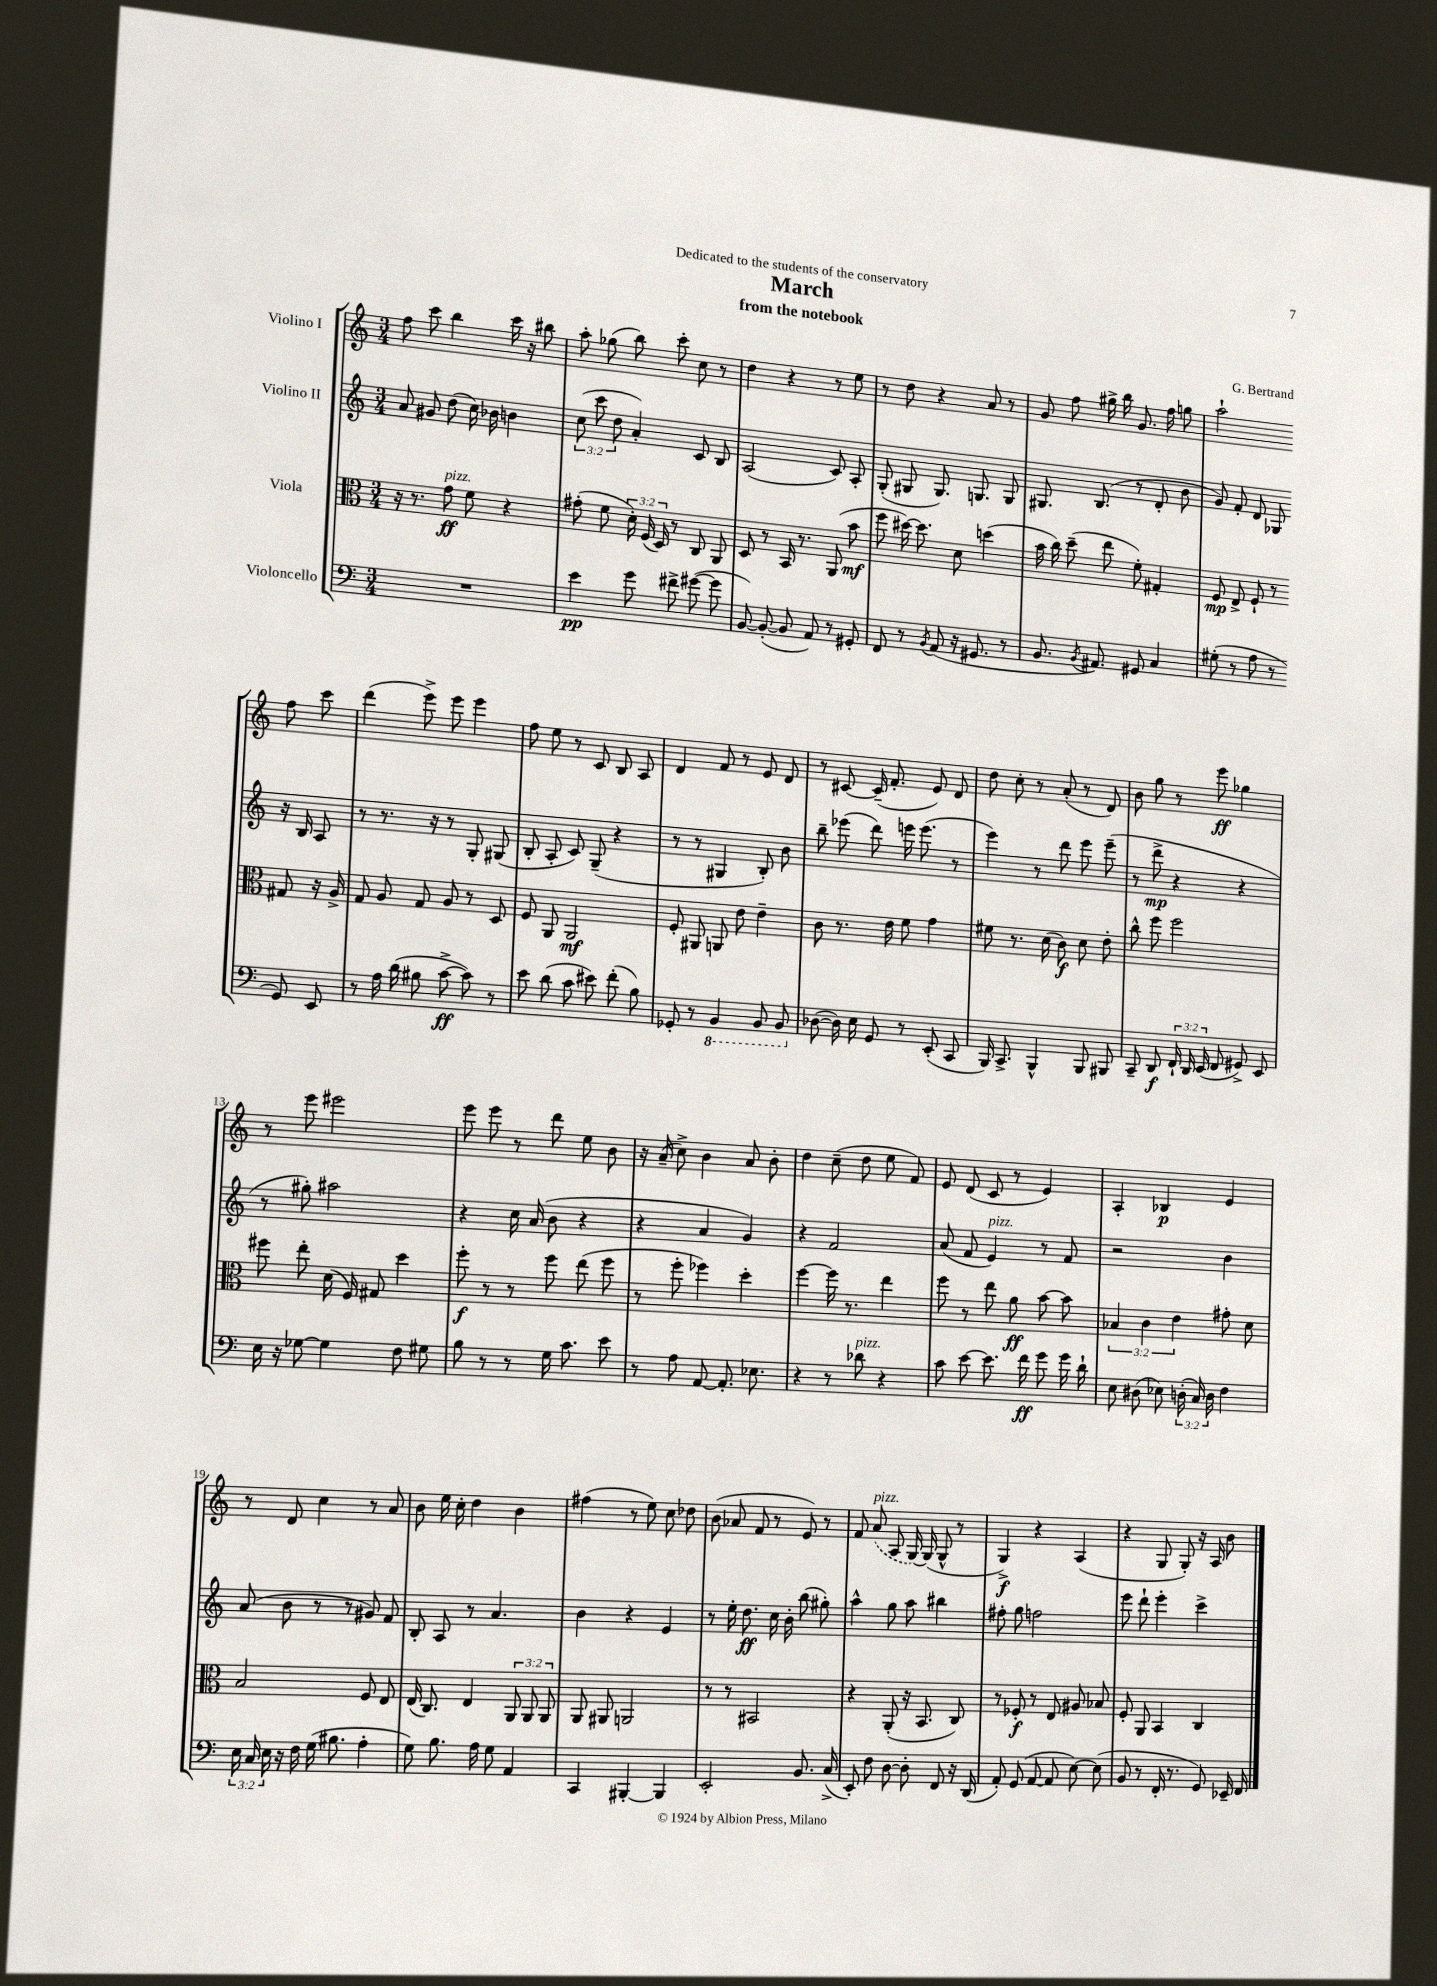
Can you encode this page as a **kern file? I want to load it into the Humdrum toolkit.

**kern	**dynam	**kern	**dynam	**kern	**dynam	**kern	**dynam
*part4	*part4	*part3	*part3	*part2	*part2	*part1	*part1
*staff4	*staff4	*staff3	*staff3	*staff2	*staff2	*staff1	*staff1
*I"Violoncello	*	*I"Viola	*	*I"Violino II	*	*I"Violino I	*
*clefF4	*	*clefC3	*	*clefG2	*	*clefG2	*
*k[]	*	*k[]	*	*k[]	*	*k[]	*
*M3/4	*	*M3/4	*	*M3/4	*	*M3/4	*
=1	=1	=1	=1	=1	=1	=1	=1
2.r	.	16r	.	8a/	.	8ff\	.
.	.	8.r	.	.	.	.	.
.	.	.	.	8g#X/	.	8ccc\	.
!	!	!LO:TX:a:i:t=pizz.	!	!	!	!	!
.	.	8g\	ff	(8dd\	.	4bb\	.
.	.	8f\	.	16cc\)	.	.	.
.	.	.	.	16b-X\	.	.	.
.	.	4r	.	4bn\	.	16ccc\	.
.	.	.	.	.	.	16r	.
.	.	.	.	.	.	8bb#X\	.
=2	=2	=2	=2	=2	=2	=2	=2
4e\	pp	(8g#X'\	.	(12cc\	.	8aa'\	.
.	.	.	.	12ccc\	.	.	.
.	.	8f\	.	.	.	(8gg-X\	.
.	.	.	.	12dd\	.	.	.
8g\	.	24d'\)	.	4a'/)	.	8bb\)	.
.	.	(24F/	.	.	.	.	.
.	.	24D/)	.	.	.	.	.
8f#X^\	.	8r	.	.	.	8ccc'\	.
([8g#X\	.	8C/	.	8c/	.	8cc\	.
8g#\]	.	8AA/	.	8B/	.	8r	.
=3	=3	=3	=3	=3	=3	=3	=3
[8BB/)	.	8D/	.	(2A/	.	4dd\	.
(8BB'/_	.	8r	.	.	.	.	.
8BB/]	.	16BB/	.	.	.	4r	.
.	.	8.r	.	.	.	.	.
8AA/)	.	.	.	.	.	.	.
8r	.	(8AA/	.	8c/)	.	8r	.
8GG#X'/	.	8b\	mf	8A'/	.	8ee\	.
=4	=4	=4	=4	=4	=4	=4	=4
8FF/	.	8ff\	.	(8G'/	.	8r	.
8r	.	[16dd#X\)	.	8G#X/	.	8dd\	.
.	.	8.dd#\]	.	.	.	.	.
8qBB/	.	.	.	.	.	.	.
(8AA/	.	.	.	8.G#/)	.	4r	.
16r	.	8d\	.	.	.	.	.
8.GG#X/	.	.	.	8.Gn/	.	.	.
.	.	(4ddn\	.	.	.	8a/	.
8r	.	.	.	8G/	.	8r	.
=5	=5	=5	=5	=5	=5	=5	=5
8.BB/	.	16b\	.	8.G#X/	.	8g/	.
.	.	16cc\)	.	.	.	.	.
.	.	(8dd~\	.	.	.	8ff\	.
8qBB/	.	.	.	.	.	.	.
8.AA#X/)	.	.	.	(8.B/	.	.	.
.	.	8ee\	.	.	.	16gg#X^\	.
.	.	.	.	.	.	16bb\	.
8GG#X/	.	8f'\)	.	8r	.	8.g/	.
4C/	.	4G#X'/	.	8d'/	.	.	.
.	.	.	.	.	.	16ff\	.
.	.	.	.	8b\	.	8ggn\	.
=6	=6	=6	=6	=6	=6	=6	=6
(8G#X'\	.	8F/	mp	8g/)	.	2aa`\	.
8r	.	8E^/	.	8f'/	.	.	.
8A\	.	8F`/	.	8d/	.	.	.
8r	.	8r	.	8G-X/	.	.	.
8GG/)	.	8G#X/	.	16r	.	8ff\	.
.	.	.	.	16B/	.	.	.
8EE/	.	16r	.	8A/	.	8ccc\	.
.	.	16A^/	.	.	.	.	.
!!LO:LB:g=z
=7	=7	=7	=7	=7	=7	=7	=7
8r	.	8G/	.	8r	.	(4ddd\	.
16A\	.	8A/	.	8.r	.	.	.
(16d\	.	.	.	.	.	.	.
8B#X\	.	8G/	.	.	.	8eee^\)	.
.	.	.	.	16r	.	.	.
[8c^\	ff	8A/	.	8r	.	8eee\	.
8c\])	.	8r	.	8G'/	.	4eee\	.
8r	.	8D/	.	(8G#X/	.	.	.
=8	=8	=8	=8	=8	=8	=8	=8
8e\	.	8F/	.	8B'/	.	8ff\	.
(8d\	.	8AA/	.	8A'/	.	8ee\	.
8c\	.	2AA/	mf	8c/)	.	8r	.
8e#X\)	.	.	.	(8G~/	.	8c/	.
(8f'\	.	.	.	4r	.	8B/	.
8B\)	.	.	.	.	.	8A/	.
=9	=9	=9	=9	=9	=9	=9	=9
8GG-X'/	.	8F'/	.	8r	.	4d/	.
8r	.	8AA#X/	.	8r	.	.	.
*8ba	*	*	*	*	*	*	*
4BBB/	.	8AAn/	.	4G#X/	.	8f/	.
.	.	8e\	.	.	.	8r	.
8BBB/	.	4e~\	.	8B'/)	.	8e/	.
8BBB/	.	.	.	8b\	.	8d/	.
=10	=10	=10	=10	=10	=10	=10	=10
*X8ba	*	*	*	*	*	*	*
([8D-X\	.	8c\	.	8bb~\	.	8r	.
16D-\])	.	8.r	.	(8eee-X\	.	[8c#X/	.
16E\	.	.	.	.	.	.	.
8GG/	.	.	.	8ddd\)	.	(16c#~/]	.
.	.	16e\	.	.	.	8.f'/	.
8r	.	8f\	.	16eeen\	.	.	.
.	.	.	.	(8.eee\	.	.	.
(8EE'/	.	4g\	.	.	.	8e/)	.
8CC/	.	.	.	8r	.	8d/	.
=11	=11	=11	=11	=11	=11	=11	=11
16BBB/)	.	8f#X\	.	4eee\)	.	8dd\	.
8.CC^/	.	.	.	.	.	.	.
.	.	8.r	.	.	.	8cc'\	.
4BBB^^/	.	.	.	8r	.	8r	.
.	.	(16d\	.	.	.	.	.
.	.	8c\)	f	8ddd\	.	(8a'/	.
8BBB/	.	8d\	.	8eee\	.	8r	.
8BBB#X/	.	8e'\	.	(8eee~\	.	8d/)	.
=12	=12	=12	=12	=12	=12	=12	=12
8CC~/	.	8cc^^\	.	8r	.	8b\	.
8DD/	f	8ff\	.	8ddd^\	mp	8gg\	.
24FF`/	.	2ff\	.	4r	.	8r	.
24DD/	.	.	.	.	.	.	.
(24EE/	.	.	.	.	.	.	.
8FF/	.	.	.	.	.	8eee\	ff
8GG#X^/)	.	.	.	4r	.	4gg-X\	.
8EE/	.	.	.	.	.	.	.
!!LO:LB:g=z
=13	=13	=13	=13	=13	=13	=13	=13
16E\	.	8ff#X\	.	8r	.	8r	.
16r	.	.	.	.	.	.	.
[8G-X\	.	8ee'\	.	8gg#X'\)	.	8eee\	.
4G-\]	.	(16d\	.	2aa#X\	.	2eee#X\	.
.	.	16F/)	.	.	.	.	.
.	.	8G#X/	.	.	.	.	.
8F\	.	4dd\	.	.	.	.	.
8G#X\	.	.	.	.	.	.	.
=14	=14	=14	=14	=14	=14	=14	=14
8B\	.	8ff'\	f	4r	.	8eee\	.
8r	.	8r	.	.	.	8eee\	.
8r	.	8r	.	16cc\	.	8r	.
.	.	.	.	(16a/	.	.	.
16G\	.	8ff\	.	8b\	.	8ddd\	.
8.c\	.	.	.	.	.	.	.
.	.	(8ee\	.	4r	.	8ee\	.
8e\	.	8ff\	.	.	.	8b\	.
=15	=15	=15	=15	=15	=15	=15	=15
8r	.	8r	.	4r	.	16r	.
.	.	.	.	.	.	(16a~/	.
8A\	.	8ff'\	.	.	.	8cc^\)	.
[8AA/	.	4ff-X\)	.	4a/	.	4b\	.
8.AA'/]	.	.	.	.	.	.	.
.	.	4dd'\	.	4g/)	.	8a/	.
8.E-X\	.	.	.	.	.	.	.
.	.	.	.	.	.	8b'\	.
=16	=16	=16	=16	=16	=16	=16	=16
4r	.	[4ff\	.	4r	.	4dd\	.
8r	.	16ff\]	.	2f/	.	(8cc~\	.
.	.	8.r	.	.	.	.	.
!LO:TX:a:i:t=pizz.	!	!	!	!	!	!	!
8d-X\	.	.	.	.	.	8dd\	.
4r	.	4ee\	.	.	.	8ee\	.
.	.	.	.	.	.	8f/)	.
=17	=17	=17	=17	=17	=17	=17	=17
8c\	.	8ff\	.	(8a/	.	8e/	.
[8e\	.	8r	.	8f/	.	(8d/	.
!	!	!	!	!LO:TX:a:i:t=pizz.	!	!	!
8.e\]	.	8ee\	.	4e/)	.	8c/	.
.	.	8a\	ff	.	.	8r	.
16f\	ff	.	.	.	.	.	.
8g\	.	[8b\	.	8r	.	4e/)	.
16g\	.	8b\]	.	8f/	.	.	.
16d`\	.	.	.	.	.	.	.
=18	=18	=18	=18	=18	=18	=18	=18
8E\	.	6B-X/	.	2r	.	4A'/	.
(8D#X\	.	.	.	.	.	.	.
.	.	6c\	.	.	.	.	.
8E-X\)	.	.	.	.	.	4B-X/	p
.	.	6e\	.	.	.	.	.
(24Dn'\	.	.	.	.	.	.	.
24C/)	.	.	.	.	.	.	.
24D\	.	.	.	.	.	.	.
4F\	.	8g#X'\	.	4b\	.	4e/	.
.	.	8d\	.	.	.	.	.
!!LO:LB:g=z
=19	=19	=19	=19	=19	=19	=19	=19
24E\	.	2B/	.	(8a/	.	8r	.
24C/	.	.	.	.	.	.	.
24E\	.	.	.	.	.	.	.
16r	.	.	.	8b\	.	8d/	.
16F\	.	.	.	.	.	.	.
(16G\	.	.	.	8r	.	4cc\	.
8.B#X\	.	.	.	.	.	.	.
.	.	.	.	8r	.	.	.
4A'\	.	8F/	.	8g#X/)	.	8r	.
.	.	8E/	.	8f/	.	8a/	.
=20	=20	=20	=20	=20	=20	=20	=20
8G\)	.	(16E/	.	8B'/	.	8b\	.
.	.	8.C/)	.	.	.	.	.
8.B\	.	.	.	8A/	.	16ee\	.
.	.	.	.	.	.	16cc'\	.
.	.	4E/	.	8r	.	4dd\	.
16A\	.	.	.	.	.	.	.
8G\	.	.	.	4.a/	.	.	.
4AA/	.	12AA/	.	.	.	4b\	.
.	.	12AA/	.	.	.	.	.
.	.	12AA/	.	.	.	.	.
=21	=21	=21	=21	=21	=21	=21	=21
4CC/	.	8AA/	.	4b\	.	(4ff#X\	.
.	.	8AA#X/	.	.	.	.	.
[4BBB#X'/	.	2AAn/	.	4r	.	8r	.
.	.	.	.	.	.	8ee\)	.
4BBB#/]	.	.	.	4e/	.	8cc\	.
.	.	.	.	.	.	8dd-X\	.
=22	=22	=22	=22	=22	=22	=22	=22
2EE'/	.	8r	.	8r	.	(8b\	.
.	.	8r	.	16ee'\	.	8a-X/	.
.	.	.	.	8.dd\	ff	.	.
.	.	2BB#X/	.	.	.	8f/	.
.	.	.	.	16cc\	.	8r	.
.	.	.	.	16b'\	.	.	.
8.BB/	.	.	.	(8bb\	.	8e/)	.
.	.	.	.	8gg#X'\)	.	8r	.
(16C^/	.	.	.	.	.	.	.
=23	=23	=23	=23	=23	=23	=23	=23
8EE'/)	.	4r	.	4aa^^\	.	8f/	.
!	!	!	!	!	!	!LO:TX:a:i:t=pizz.	!
8F\	.	.	.	.	.	(8a/	.
[8D\	.	(8AA'/	.	8gg\	.	8A/	.
8D'\]	.	16r	.	8aa\	.	[16G/)	.
.	.	8.BB/	.	.	.	(16G/]	.
8FF/	.	.	.	4bb#X\	.	8G^^/	.
16r	.	8C/)	.	.	.	8r	.
(16DD/	.	.	.	.	.	.	.
=24	=24	=24	=24	=24	=24	=24	=24
8AA'/)	.	8r	.	8ff#X'\	.	4G^/)	f
(8GG/	.	8F-X'/	f	8gg\	.	.	.
[8AA/	.	8r	.	2ffn\	.	4r	.
8AA/]	.	8E/	.	.	.	.	.
[8E\)	.	8A#X/	.	.	.	(4A/	.
(8E\]	.	8B-X/	.	.	.	.	.
=25	=25	=25	=25	=25	=25	=25	=25
8BB/	.	8F'/	.	8eee\	.	4r	.
8r	.	8AA/	.	8ddd`\	.	.	.
16FF'/	.	4BB/	.	4eee'\	.	8G/	.
8.r	.	.	.	.	.	.	.
.	.	.	.	.	.	8G'/)	.
8GG/)	.	4C/	.	4ccc^\	.	16r	.
.	.	.	.	.	.	16A/	.
16EE-X~/	.	.	.	.	.	8b\	.
16FF/	.	.	.	.	.	.	.
==	==	==	==	==	==	==	==
*-	*-	*-	*-	*-	*-	*-	*-
